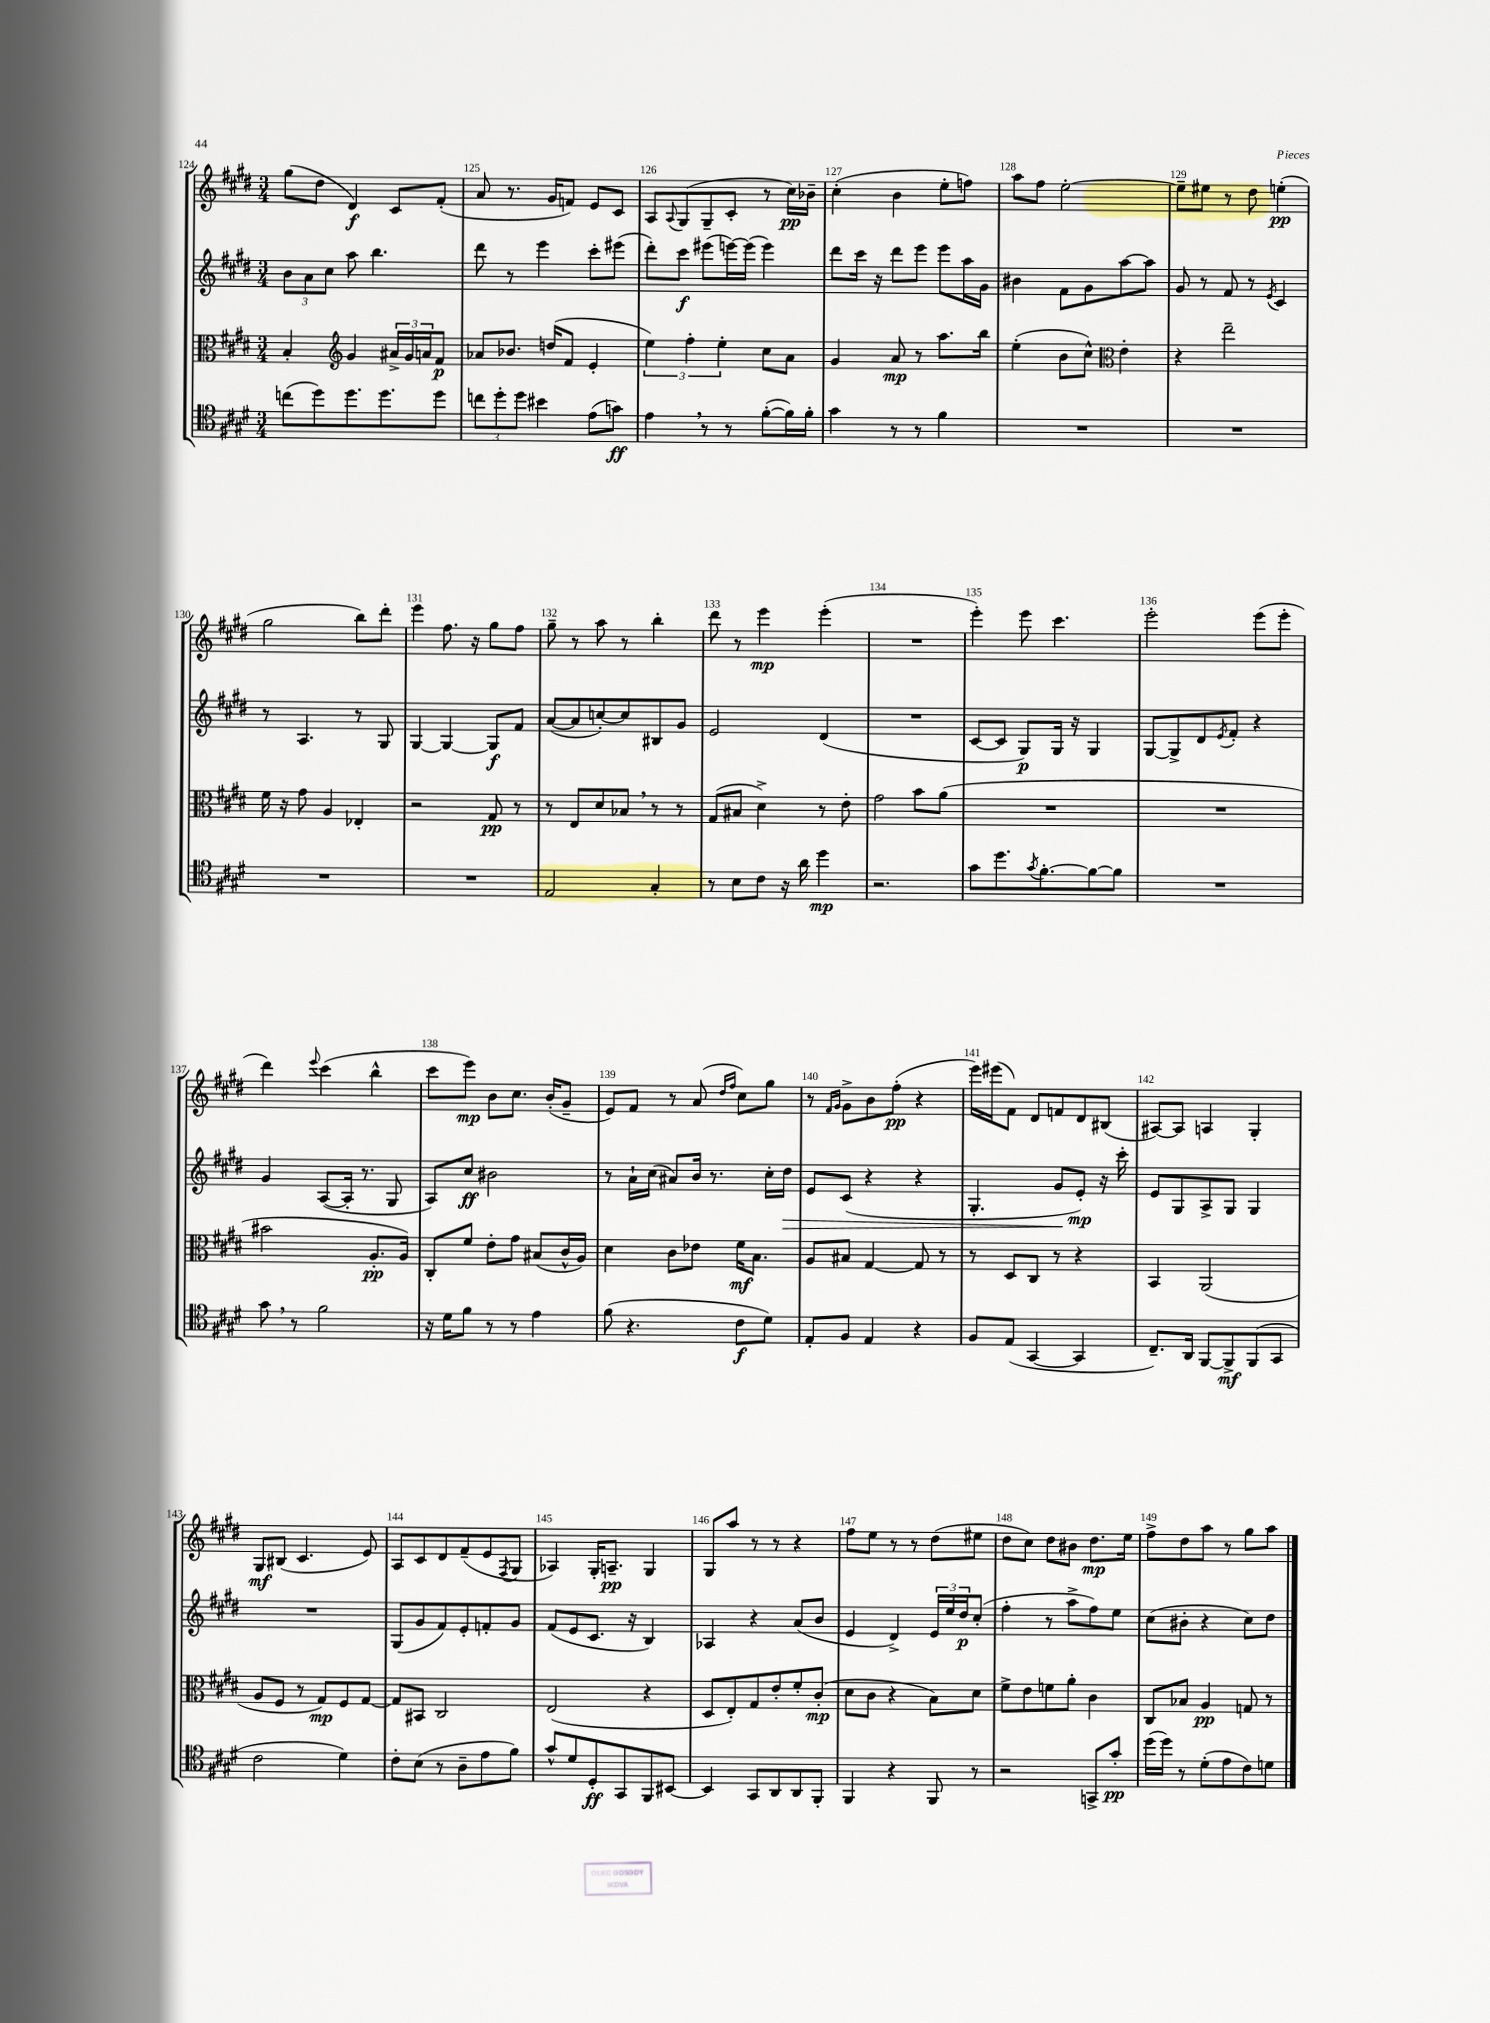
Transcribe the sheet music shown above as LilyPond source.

<<
\new StaffGroup <<
\new Staff = "s0" {
    \clef treble \key e \major \numericTimeSignature \time 3/4
    gis''8( dis''8 dis'4\f) cis'8 fis'8-.( |
    a'8 r8. gis'16 f'8) e'8 cis'8 |
    a8 \appoggiatura { a8 } gis8( gis8-- cis'8-. r8 cis''16\pp) bes'16-- |
    cis''4-.( b'4 e''8-. f''8) |
    a''8 fis''8 e''2~-. |
    e''8-- eis''8 r8 dis''8 e''4-.\pp( |
    gis''2 b''8) dis'''8-. |
    e'''4 fis''8. r16 gis''8 fis''8 |
    gis''8-- r8 a''8 r8 b''4-. |
    dis'''8 r8 e'''4\mp e'''4-.( |
    R2. |
    e'''4-.) e'''8 cis'''4. |
    e'''2-. e'''8( e'''8-. |
    dis'''4) \appoggiatura { e'''8 } cis'''4( b''4-^ |
    cis'''8 e'''8\mp) b'8 cis''8. b'16-.( gis'8-- |
    e'8) fis'8 r8 a'8( \grace { dis''16 fis''16 } cis''8) gis''8 |
    r8 \grace { fis'16 gis'16 } gis'8-> b'8 fis''8-.\pp( r4 |
    e'''16) eis'''16( fis'8) dis'8 f'8 dis'8 bis8( |
    ais8~) ais8 a4 gis4-. |
    gis8\mf bis8( cis'4. e'8) |
    a8 cis'8 dis'8 fis'8--( e'8 \acciaccatura { fis8 } gis8 |
    aes4) gis16-. a8.--\pp gis4 |
    gis8 a''8 r8 r8 r4 |
    fis''8 e''8 r8 r8 dis''8( eis''8 |
    dis''8 cis''8) dis''8 bis'8 dis''8.\mp e''16 |
    fis''8-> dis''8 a''8 r8 gis''8 a''8 \bar "|." |
}
\new Staff = "s1" {
    \clef treble \key e \major \numericTimeSignature \time 3/4
    \tuplet 3/2 { b'8 a'8 cis''8 } a''8 b''4. |
    dis'''8 r8 e'''4 cis'''8-. eis'''8( |
    dis'''8-.) cis'''8\f eis'''8( e'''16~) e'''16( e'''4) |
    dis'''8 cis'''16 r16 dis'''8 e'''8 e'''8 a''16 gis'16 |
    bis'4 fis'8 gis'8 a''8~ a''8 |
    gis'8 r8 fis'8 r8 \acciaccatura { e'8 } cis'4 |
    r8 a4. r8 gis8 |
    gis4~ gis4~ gis8\f fis'8 |
    a'8~( a'8 c''8~-.) c''8 bis8 gis'8 |
    e'2 dis'4( |
    R2. |
    cis'8~ cis'8 gis8\p) gis16 r16 gis4 |
    gis8~ gis8-> dis'8 \acciaccatura { e'8 } fis'8-. r4 |
    gis'4 a8~( a16-. r8. gis8 |
    a8) cis''8\ff bis'2 |
    r8 a'16-! cis''16( ais'8) b'16 r8. cis''16-. dis''16\> |
    e'8 cis'8( r4 r4 |
    gis4.-. gis'8\! e'8-.\mp) r16 cis'''16-. |
    e'8 gis8 a8-> gis8 gis4 |
    R2. |
    gis8( gis'8 fis'8) e'8-. f'8-. gis'8 |
    fis'8( e'8 cis'8. r16 b4) |
    aes4 r4 a'8( b'8 |
    e'4 dis'4->) \tuplet 3/2 { e'16 e''16 dis''16\p } cis''8-.( |
    fis''4-. r8 a''8-> fis''8) e''8 |
    cis''8( bis'8-. r4 cis''8) dis''8 \bar "|." |
}
\new Staff = "s2" {
    \clef alto \key e \major \numericTimeSignature \time 3/4
    b4-. \clef treble gis'4 \tuplet 3/2 { ais'16-> gis'16 a'16 } fis'8\p |
    aes'8 bes'8. d''16( fis'8 e'4-. |
    \tuplet 3/2 { e''4) fis''4-. e''4-. } cis''8 a'8 |
    gis'4 a'8\mp r8 a''8. b''16 |
    e''4-.( b'8 cis''8-^) \clef alto e'4-. |
    r4 e''2-- |
    fis'16 r16 gis'8 a4 ees4-. |
    r2 gis8\pp r8 |
    r8 e8 dis'8 bes8 \breathe r8 r8 |
    gis8( bis8 dis'4->) r8 e'8-. |
    gis'2 b'8 a'8( |
    R2. |
    R2. |
    bis'2 a8.-.\pp a16) |
    cis8-. fis'8 e'8-. gis'8 bis8( cis'16-^ a16) |
    dis'4 cis'8 ees'8 fis'16\mf b8. |
    a8 bis8 gis4~ gis8 r8 |
    r8 dis8 cis8 r8 r4 |
    b,4 a,2( |
    a8 fis8 r8 gis8\mp) fis8 gis8~ |
    gis8 bis,8 cis2 |
    e2( r4 |
    dis8 e8-.) gis8 e'8-. fis'8-. cis'8-.\mp( |
    dis'8 cis'8 r4 b8) dis'8 |
    fis'8-> e'8 f'8 a'8-. cis'4 |
    cis8 bes8 a4\pp g8 r8 \bar "|." |
}
\new Staff = "s3" {
    \clef tenor \key e \major \numericTimeSignature \time 3/4
    c''8( dis''8) dis''8. dis''8. dis''8 |
    \tuplet 3/2 { c''8 dis''8-. dis''8 } bis'4 e'8( g'8\ff) |
    e'4 \breathe r8 r8 fis'8~-.( fis'16) fis'16-. |
    gis'4 r8 r8 fis'4 |
    R2. |
    R2. |
    R2. |
    R2. |
    e2 gis4-. |
    r8 b8 cis'8 r16 a'16 dis''4\mp |
    r2. |
    gis'8 dis''8. \acciaccatura { gis'8 } fis'8.~-. fis'8~ fis'8 |
    R2. |
    gis'8 \breathe r8 fis'2 |
    r16 dis'16 fis'8 r8 r8 e'4 |
    fis'8( r4. cis'8\f dis'8) |
    e8-. fis8 e4 r4 |
    fis8 e8( gis,4~ gis,4 |
    cis8.--) a,16 fis,8~ fis,8->\mf fis,8( gis,8 |
    cis'2 dis'4) |
    cis'8-. b8( r8 a8-- e'8 fis'8) |
    gis'8-^ dis'8 dis8-.\ff gis,8 fis,8 bis,8~ |
    bis,4 gis,8 a,8 a,8 fis,8-. |
    fis,4 r4 fis,8 r8 |
    r2 g,8-> gis'8-.\pp |
    dis''16( dis''16) r8 dis'8-.( e'8 cis'8) d'8 \bar "|." |
}
>>
>>
\layout { \context { \Score currentBarNumber = #124 \override BarNumber.break-visibility = ##(#f #t #t) barNumberVisibility = #all-bar-numbers-visible } }
